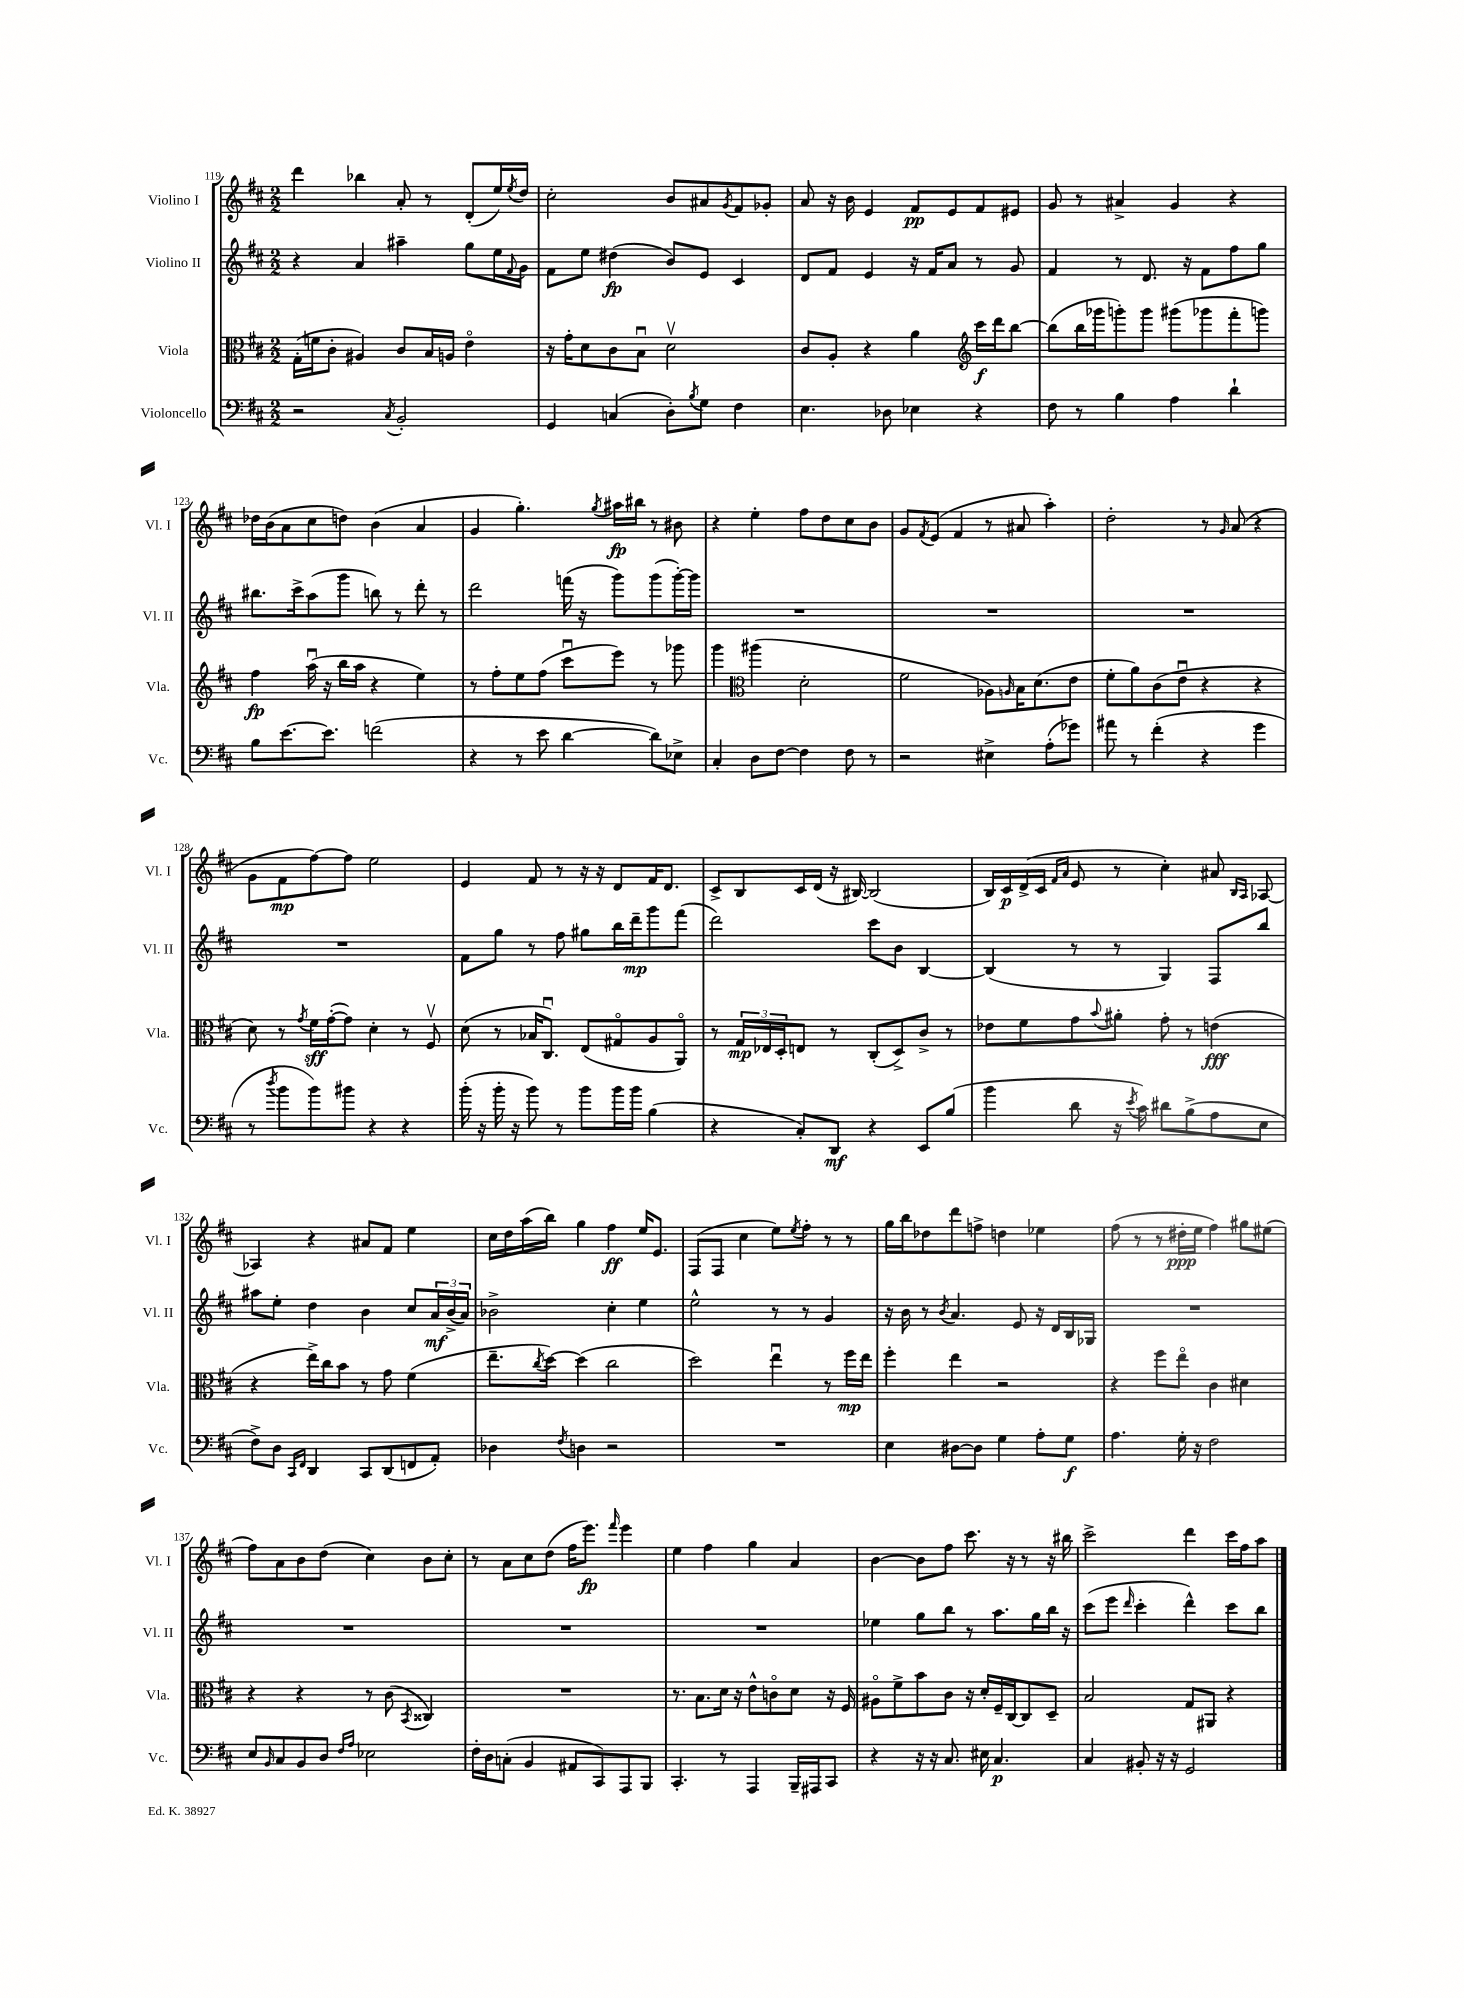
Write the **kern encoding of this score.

**kern	**dynam	**kern	**dynam	**kern	**dynam	**kern	**dynam
*part4	*part4	*part3	*part3	*part2	*part2	*part1	*part1
*staff4	*staff4	*staff3	*staff3	*staff2	*staff2	*staff1	*staff1
*I"Violoncello	*	*I"Viola	*	*I"Violino II	*	*I"Violino I	*
*I'Vc.	*	*I'Vla.	*	*I'Vl. II	*	*I'Vl. I	*
*clefF4	*	*clefC3	*	*clefG2	*	*clefG2	*
*k[f#c#]	*	*k[f#c#]	*	*k[f#c#]	*	*k[f#c#]	*
*M2/2	*	*M2/2	*	*M2/2	*	*M2/2	*
=119	=119	=119	=119	=119	=119	=119	=119
2r	.	(16G'\LL	.	4r	.	4ddd\	.
.	.	16fn\J	.	.	.	.	.
.	.	8c#'\J	.	.	.	.	.
.	.	4A#X/)	.	4a/	.	4bb-X\	.
8qC#/	.	.	.	.	.	.	.
2BB'/	.	8c#/L	.	4aa#X~\	.	8a'/	.
.	.	16B/L	.	.	.	8r	.
.	.	16An/JJ	.	.	.	.	.
.	.	4e\	.	8gg\L	.	(8d'/L	.
.	.	.	.	16ee\L	.	16ee/L)	.
.	.	.	.	8qqf#/	.	8qee/	.
.	.	.	.	16g\JJ	.	16dd/JJ	.
=120	=120	=120	=120	=120	=120	=120	=120
4GG/	.	16r	.	8f#\L	.	2cc#'\	.
.	.	16g'\KL	.	.	.	.	.
.	.	8d\	.	8ee\J	.	.	.
(4Cn/	.	8c#\	.	(4dd#X\	fp	.	.
.	.	8Bu\J	.	.	.	.	.
8D'\L)	.	2dv\	.	8b/L)	.	8b/L	.
8qB/	.	.	.	.	.	.	.
8G\J	.	.	.	8e/J	.	8a#X/	.
.	.	.	.	.	.	8qg/	.
4F#\	.	.	.	4c#/	.	8f#/	.
.	.	.	.	.	.	8g-X'/J	.
=121	=121	=121	=121	=121	=121	=121	=121
4.E\	.	8c#/L	.	8d/L	.	8a/	.
.	.	8A'/J	.	8f#/J	.	16r	.
.	.	.	.	.	.	16b\	.
.	.	4r	.	4e/	.	4e/	.
8D-X\	.	.	.	.	.	.	.
4E-X\	.	4a\	.	16r	.	8f#/L	pp
.	.	.	.	16f#/KL	.	.	.
.	.	.	.	8a/J	.	8e/	.
*	*	*clefG2	*	*	*	*	*
4r	.	16ccc#\LL	f	8r	.	8f#/	.
.	.	16ddd\J	.	.	.	.	.
.	.	[8bb\J	.	8g/	.	8e#X/J	.
=122	=122	=122	=122	=122	=122	=122	=122
8F#\	.	(8bb\L]	.	4f#/	.	8g/	.
8r	.	16bb\L	.	.	.	8r	.
.	.	16ggg-X\J	.	.	.	.	.
4B\	.	8gggn'\)	.	8r	.	4a#X^/	.
.	.	8ggg\J	.	8.d/	.	.	.
4A\	.	(8ggg#X\L	.	.	.	4g/	.
.	.	.	.	16r	.	.	.
.	.	8ggg-X\	.	8f#\L	.	.	.
4d`\	.	8fff#'\	.	8ff#\	.	4r	.
.	.	8gggn\J)	.	8gg\J	.	.	.
!!LO:LB:g=z
=123	=123	=123	=123	=123	=123	=123	=123
8B\L	.	4ff#\	fp	8.bb#X\L	.	16dd-X\LL	.
.	.	.	.	.	.	(16b\J	.
[8.e\	.	.	.	.	.	8a\	.
.	.	.	.	16ccc#^\k	.	.	.
.	.	(16aau\	.	(8aa\	.	8cc#\	.
8.e\J]	.	16r	.	.	.	.	.
.	.	16bb\LL	.	8ggg\J	.	8ddn\J)	.
.	.	16aa\JJ	.	.	.	.	.
(2fn\	.	4r	.	8bbn\)	.	(4b\	.
.	.	.	.	8r	.	.	.
.	.	4ee\)	.	8ddd'\	.	4a/	.
.	.	.	.	8r	.	.	.
=124	=124	=124	=124	=124	=124	=124	=124
4r	.	8r	.	2ddd\	.	4g/	.
.	.	8ff#'\L	.	.	.	.	.
8r	.	8ee\	.	.	.	4.gg'\)	.
8e\	.	(8ff#\J	.	.	.	.	.
[4d\	.	8ccc#u\L	.	(16fffn\	.	.	.
.	.	.	.	16r	.	.	.
.	.	.	.	.	.	8qgg/	.
.	.	8eee\J)	.	8ggg\L)	.	16aa#X\LL	fp
.	.	.	.	.	.	16bb#X\JJ	.
8d\L])	.	8r	.	(8ggg\	.	8r	.
8E-X^\J	.	8ggg-X\	.	[16ggg'\L)	.	8b#X\	.
.	.	.	.	16ggg\JJ]	.	.	.
=125	=125	=125	=125	=125	=125	=125	=125
4C#'/	.	4ggg\	.	1r	.	4r	.
*	*	*clefC3	*	*	*	*	*
8D\L	.	(4aa#X\	.	.	.	4ee'\	.
[8F#\J	.	.	.	.	.	.	.
4F#\]	.	2d'\	.	.	.	8ff#\L	.
.	.	.	.	.	.	8dd\	.
8F#\	.	.	.	.	.	8cc#\	.
8r	.	.	.	.	.	8b\J	.
=126	=126	=126	=126	=126	=126	=126	=126
2r	.	2f#\	.	1r	.	8g/L	.
.	.	.	.	.	.	8qf#/	.
.	.	.	.	.	.	(8e/J	.
.	.	.	.	.	.	4f#/	.
4E#X^\	.	8A-X\L)	.	.	.	8r	.
.	.	16qqAn/	.	.	.	.	.
.	.	16B\K	.	.	.	8a#X/	.
.	.	(8.d\	.	.	.	.	.
(8A'\L	.	.	.	.	.	4aa'\)	.
8g-X\J)	.	8e\J	.	.	.	.	.
=127	=127	=127	=127	=127	=127	=127	=127
8a#X\	.	8f#'\L	.	1r	.	2dd'\	.
8r	.	8a\)	.	.	.	.	.
(4f#'\	.	(8c#\	.	.	.	.	.
.	.	8eu\J	.	.	.	.	.
4r	.	4r	.	.	.	8r	.
.	.	.	.	.	.	16qqg/	.
.	.	.	.	.	.	(8a/	.
4g\	.	4r	.	.	.	4r	.
!!LO:LB:g=z
=128	=128	=128	=128	=128	=128	=128	=128
8r	.	8d\)	.	1r	.	8g\L	.
8qdd/	.	.	.	.	.	.	.
8b\L	.	8r	.	.	.	8f#\	mp
.	.	8qg/	.	.	.	.	.
8b\)	.	16f#\LL	sff	.	.	[8ff#\)	.
.	.	([16g'\J	.	.	.	.	.
8b#X\J	.	8g\J])	.	.	.	8ff#\J]	.
4r	.	4d'\	.	.	.	2ee\	.
4r	.	8r	.	.	.	.	.
.	.	8F#v/	.	.	.	.	.
=129	=129	=129	=129	=129	=129	=129	=129
(16b'\	.	(8d\	.	8f#\L	.	4e/	.
16r	.	.	.	.	.	.	.
16b'\	.	8r	.	8gg\J	.	.	.
16r	.	.	.	.	.	.	.
8b\)	.	16B-X/KL	.	8r	.	8f#/	.
.	.	8.C#u/J)	.	.	.	.	.
8r	.	.	.	8ff#\	.	8r	.
8b\L	.	(8E/L	.	8gg#X\L	.	16r	.
.	.	.	.	.	.	16r	.
16b\L	.	8G#X/	.	16bb\L	.	8d/L	.
16b\JJ	.	.	.	16ddd~\J	mp	.	.
(4B\	.	8A/	.	8ggg\	.	16f#/K	.
.	.	.	.	.	.	8.d/J	.
.	.	8AA/J)	.	(8fff#\J	.	.	.
=130	=130	=130	=130	=130	=130	=130	=130
4r	.	8r	.	2ddd\)	.	8c#^/L	.
.	.	24G/LL	mp	.	.	8B/	.
.	.	24E-X/	.	.	.	.	.
.	.	24D'/J	.	.	.	.	.
8C#'/L)	.	8En/J	.	.	.	16c#/L	.
.	.	.	.	.	.	(16d/JJ	.
8DD/J	mf	8r	.	.	.	16r	.
.	.	.	.	.	.	[16B#X/)	.
4r	.	(8C#'/L	.	8ccc#\L	.	(2B#/]	.
.	.	8D^/)	.	8b\J	.	.	.
8EE/L	.	8c#^/J	.	[4B/	.	.	.
(8B/J	.	8r	.	.	.	.	.
=131	=131	=131	=131	=131	=131	=131	=131
4b\	.	8e-X\L	.	(4B/]	.	16B/LL)	.
.	.	.	.	.	.	16c#/	p
.	.	8f#\	.	.	.	(16d^/	.
.	.	.	.	.	.	16c#/JJ	.
.	.	.	.	.	.	16qqf#/LL	.
.	.	.	.	.	.	16qqa/JJ	.
8d\	.	8g\	.	8r	.	8e/	.
.	.	8qqb/	.	.	.	.	.
16r	.	8a#X'\J	.	8r	.	8r	.
8qe/	.	.	.	.	.	.	.
16c#\)	.	.	.	.	.	.	.
8d#X\L	.	8g'\	.	4G/)	.	4cc#'\)	.
(8B^\	.	8r	.	.	.	.	.
8A\	.	(4en\	fff	8F#/L	.	8a#X/	.
.	.	.	.	.	.	16qqB/LL	.
.	.	.	.	.	.	16qqA/JJ	.
8E\J	.	.	.	8bb/J	.	[8A-X/	.
!!LO:LB:g=z
=132	=132	=132	=132	=132	=132	=132	=132
8F#^\L)	.	4r	.	8aa#X\L	.	4A-X/]	.
8D\J	.	.	.	8ee'\J	.	.	.
16qqCC#/LL	.	.	.	.	.	.	.
16qqFF#/JJ	.	.	.	.	.	.	.
4DD/	.	16ee^\LL)	.	4dd\	.	4r	.
.	.	16cc#\J	.	.	.	.	.
.	.	8b\J	.	.	.	.	.
8CC#/L	.	8r	.	4b\	.	8a#X/L	.
(8DD/	.	8g\	.	.	.	8f#/J	.
8FFn/	.	(4f#\	.	8cc#/L	.	4ee\	.
8AA'/J)	.	.	.	24a/L	mf	.	.
.	.	.	.	(24b^/	.	.	.
.	.	.	.	24a/JJ)	.	.	.
=133	=133	=133	=133	=133	=133	=133	=133
4D-X\	.	8.ee~\L	.	2b-X^\	.	16cc#\LL	.
.	.	.	.	.	.	16dd\	.
.	.	.	.	.	.	(16aa\	.
.	.	8qcc#/	.	.	.	.	.
.	.	[16dd\Jk)	.	.	.	16bb\JJ)	.
8qF#/	.	.	.	.	.	.	.
4Dn\	.	(4dd\]	.	.	.	4gg\	.
2r	.	2cc#\	.	4cc#'\	.	4ff#\	ff
.	.	.	.	4ee\	.	16ee/KL	.
.	.	.	.	.	.	8.e/J	.
=134	=134	=134	=134	=134	=134	=134	=134
1r	.	2dd\)	.	2ee^^\	.	(8F#/L	.
.	.	.	.	.	.	8F#/J	.
.	.	.	.	.	.	4cc#\	.
.	.	4eeu\	.	8r	.	8ee\L)	.
.	.	.	.	.	.	8qee/	.
.	.	.	.	8r	.	8ff#'\J	.
.	.	8r	.	4g/	.	8r	.
.	.	16ff#\LL	mp	.	.	8r	.
.	.	16ee\JJ	.	.	.	.	.
=135	=135	=135	=135	=135	=135	=135	=135
4E\	.	4ff#'\	.	16r	.	16gg\LL	.
.	.	.	.	16b\	.	16bb\J	.
.	.	.	.	8r	.	8dd-X\	.
.	.	.	.	8qb/	.	.	.
[8D#X\L	.	4ee\	.	4.a/	.	8ddd\	.
8D#\J]	.	.	.	.	.	8ffn^\J	.
4G\	.	2r	.	.	.	4ddn\	.
.	.	.	.	8e/	.	.	.
8A'\L	.	.	.	16r	.	4ee-X\	.
.	.	.	.	16d/LL	.	.	.
8G\J	f	.	.	16B/	.	.	.
.	.	.	.	16G-X/JJ	.	.	.
=136	=136	=136	=136	=136	=136	=136	=136
4.A\	.	4r	.	1r	.	(8ff#\	.
.	.	.	.	.	.	8r	.
.	.	8ff#\L	.	.	.	8r	.
16G'\	.	8ee\J	.	.	.	16dd#X'\LL	ppp
16r	.	.	.	.	.	16ee\JJ	.
2F#\	.	4c#\	.	.	.	4ff#\)	.
.	.	4d#X\	.	.	.	8gg#X\L	.
.	.	.	.	.	.	(8ee#X\J	.
!!LO:LB:g=z
=137	=137	=137	=137	=137	=137	=137	=137
8E/L	.	4r	.	1r	.	8ff#\L)	.
16qqBB/	.	.	.	.	.	.	.
8C#/	.	.	.	.	.	8a\	.
8BB/	.	4r	.	.	.	8b\	.
8D/J	.	.	.	.	.	(8dd\J	.
16qqF#/LL	.	.	.	.	.	.	.
16qqA/JJ	.	.	.	.	.	.	.
2E-X\	.	8r	.	.	.	4cc#\)	.
.	.	(8c#\	.	.	.	.	.
.	.	8qBB/	.	.	.	.	.
.	.	4C##X/)	.	.	.	8b\L	.
.	.	.	.	.	.	8cc#'\J	.
=138	=138	=138	=138	=138	=138	=138	=138
16F#'\LL	.	1r	.	1r	.	8r	.
16D\J	.	.	.	.	.	.	.
(8Cn'\J	.	.	.	.	.	8a\L	.
4BB/	.	.	.	.	.	8cc#\	.
.	.	.	.	.	.	(8dd\J	.
8AA#X/L	.	.	.	.	.	16ff#\KL	.
.	.	.	.	.	.	8.eee\J)	fp
8CC#/)	.	.	.	.	.	.	.
.	.	.	.	.	.	16qqfff#/	.
8AAA/	.	.	.	.	.	4eee\	.
8BBB/J	.	.	.	.	.	.	.
=139	=139	=139	=139	=139	=139	=139	=139
4.CC#'/	.	8.r	.	1r	.	4ee\	.
.	.	8.B\L	.	.	.	.	.
.	.	.	.	.	.	4ff#\	.
8r	.	16d\Jk	.	.	.	.	.
.	.	16r	.	.	.	.	.
4AAA/	.	8e^^\L	.	.	.	4gg\	.
.	.	8cn\	.	.	.	.	.
16BBB~/LL	.	8d\J	.	.	.	4a/	.
16AAA#X/J	.	.	.	.	.	.	.
8CC#/J	.	16r	.	.	.	.	.
.	.	16F#/	.	.	.	.	.
=140	=140	=140	=140	=140	=140	=140	=140
4r	.	8A#X\L	.	4ee-X\	.	[4b\	.
.	.	8f#^\	.	.	.	.	.
16r	.	8b\	.	8gg\L	.	8b\L]	.
16r	.	.	.	.	.	.	.
8.C#/	.	8c#\J	.	8bb\J	.	8ff#\J	.
.	.	16r	.	8r	.	8.ccc#\	.
16E#X\	.	16d'/LL	.	.	.	.	.
4.C#/	p	16F#~/	.	8.aa\L	.	.	.
.	.	[16C#/J	.	.	.	16r	.
.	.	8C#/]	.	.	.	8r	.
.	.	.	.	16gg\L	.	.	.
.	.	8D~/J	.	16bb\JJ	.	16r	.
.	.	.	.	16r	.	16bb#X\	.
=141	=141	=141	=141	=141	=141	=141	=141
4C#/	.	2B/	.	(8ccc#\L	.	2ccc#^\	.
.	.	.	.	8eee\J	.	.	.
.	.	.	.	16qqddd/	.	.	.
8BB#X'/	.	.	.	4ccc#'\	.	.	.
16r	.	.	.	.	.	.	.
16r	.	.	.	.	.	.	.
2GG/	.	8G/L	.	4ddd^^\)	.	4ddd\	.
.	.	8AA#X/J	.	.	.	.	.
.	.	4r	.	8ccc#\L	.	16ccc#\LL	.
.	.	.	.	.	.	16ff#\J	.
.	.	.	.	8bb\J	.	8aa\J	.
==	==	==	==	==	==	==	==
*-	*-	*-	*-	*-	*-	*-	*-
